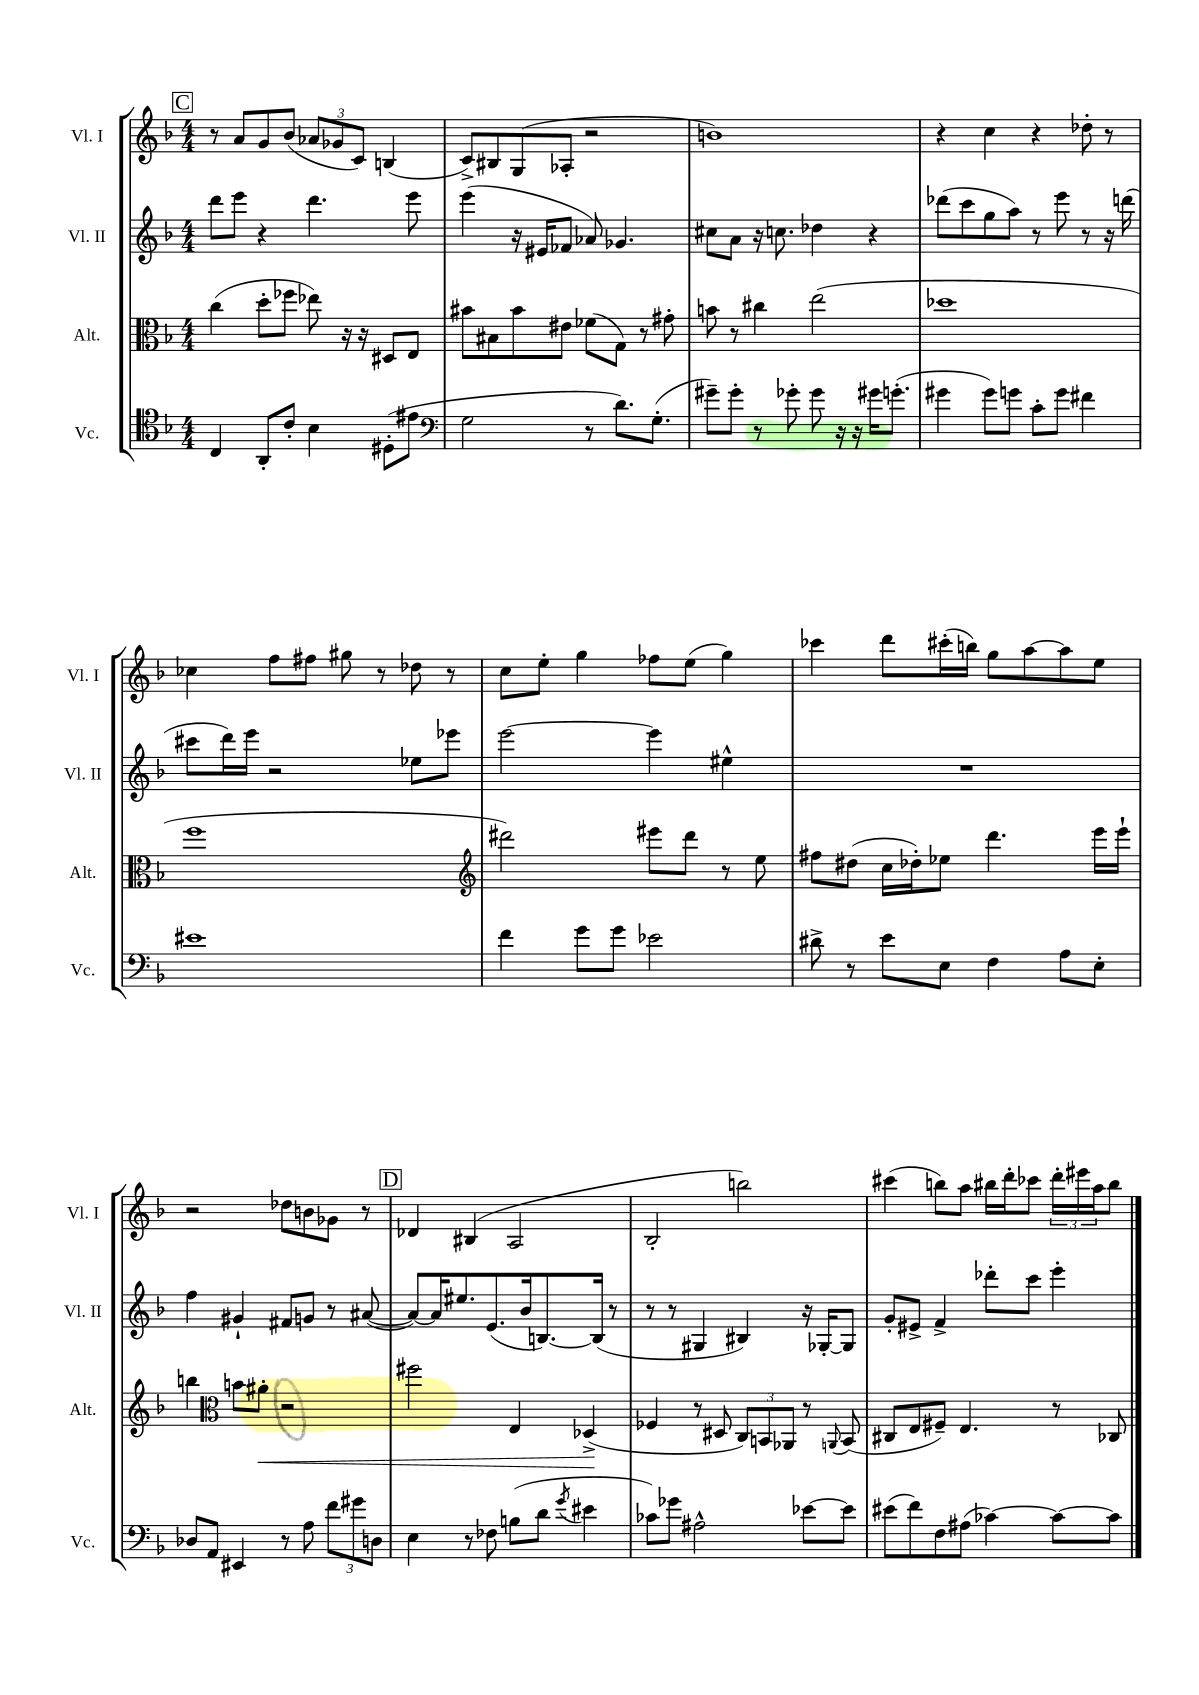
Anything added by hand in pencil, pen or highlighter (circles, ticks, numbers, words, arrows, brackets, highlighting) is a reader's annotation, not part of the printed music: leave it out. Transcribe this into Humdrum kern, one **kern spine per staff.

**kern	**kern	**dynam	**kern	**kern
*part4	*part3	*part3	*part2	*part1
*staff4	*staff3	*staff3	*staff2	*staff1
*I"Vc.	*I"Alt.	*	*I"Vl. II	*I"Vl. I
*I'Vc.	*I'Alt.	*	*I'Vl. II	*I'Vl. I
*clefC4	*clefC3	*	*clefG2	*clefG2
*k[b-]	*k[b-]	*	*k[b-]	*k[b-]
*M4/4	*M4/4	*	*M4/4	*M4/4
!!LO:REH:place=s1:t=C
=20	=20	=20	=20	=20
4C/	(4cc\	.	8ddd\L	8r
.	.	.	8eee\J	8a/L
8AA'/L	8dd'\L	.	4r	8g/
8c'/J	8ff-X\J	.	.	(8b-/J
4B-\	8ee-X\)	.	4.ddd\	12a-X/L
.	.	.	.	12g-X/
.	16r	.	.	.
.	.	.	.	12c/J)
.	16r	.	.	.
(8D#X'\L	8D#X/L	.	.	(4Bn/
8e#X\J	8E/J	.	8eee\	.
=21	=21	=21	=21	=21
*clefF4	*	*	*	*
2G\	8b#X\L	.	(4eee\	8c^/L)
.	8B#X\	.	.	8B#X/
.	8b#\	.	16r	(8G/
.	.	.	16e#X/KL	.
.	8e#X\J	.	8f-X/J	8A-X'/J
8r	(8f-X\L	.	8a-X/)	2r
8.d\L)	8G\J)	.	4.g-X/	.
.	8r	.	.	.
(8.G'\J	.	.	.	.
.	8g#X'\	.	.	.
=22	=22	=22	=22	=22
8g#X~\L)	8bn\	.	8cc#X\L	1bn)
8g#'\J	8r	.	8a\J	.
8r	4cc#X\	.	16r	.
.	.	.	8.ccn\	.
8g-X'\	.	.	.	.
8g-\	(2ee\	.	4dd-X\	.
16r	.	.	.	.
16r	.	.	.	.
16g#X\KL	.	.	4r	.
(8.gn'\J	.	.	.	.
=23	=23	=23	=23	=23
4g#X\	1dd-X	.	(8ddd-X\L	4r
.	.	.	8ccc\	.
8g#\L)	.	.	8gg\	4cc\
8gn\J	.	.	8aa\J)	.
8c'\L	.	.	8r	4r
8g\J	.	.	8eee\	.
4f#X\	.	.	8r	8dd-X'\
.	.	.	16r	8r
.	.	.	(16dddn\	.
!!LO:LB:g=z
=24	=24	=24	=24	=24
1e#X	1ff	.	8ccc#X\L	4cc-X\
.	.	.	16ddd\L)	.
.	.	.	16eee\JJ	.
.	.	.	2r	8ff\L
.	.	.	.	8ff#X\J
.	.	.	.	8gg#X\
.	.	.	.	8r
.	.	.	8ee-X\L	8dd-X\
.	.	.	8eee-X\J	8r
=25	=25	=25	=25	=25
*	*clefG2	*	*	*
4f\	2ddd#X\)	.	[2eee\	8cc\L
.	.	.	.	8ee'\J
8g\L	.	.	.	4gg\
8g\J	.	.	.	.
2e-X\	8eee#X\L	.	4eee\]	8ff-X\L
.	8ddd#\J	.	.	(8ee\J
.	8r	.	4ee#X^^\	4gg\)
.	8ee\	.	.	.
=26	=26	=26	=26	=26
8d#X^\	8ff#X\L	.	1r	4ccc-X\
8r	(8dd#X\J	.	.	.
8e\L	16cc\LL	.	.	8ddd\L
.	16dd-X'\J)	.	.	.
8E\J	8ee-X\J	.	.	(16ccc#X'\L
.	.	.	.	16bbn\JJ)
4F\	4.ddd\	.	.	8gg\L
.	.	.	.	[8aa\
8A\L	.	.	.	8aa\]
8E'\J	16eee\LL	.	.	8ee\J
.	16eee`\JJ	.	.	.
!!LO:LB:g=z
=27	=27	=27	=27	=27
8D-X/L	4bbn\	.	4ff\	2r
8AA/J	.	.	.	.
*	*clefC3	*	*	*
4EE#X/	8bn\L	.	4g#X`/	.
!	!	!LO:HP:b	!	!
.	8a#X'\J	<	.	.
8r	2r	.	8f#X/L	8dd-X\L
8A\	.	.	8gn/J	8bn\
12f\L	.	.	8r	8g-X\J
12g#X\	.	.	.	.
.	.	.	([8a#X/	8r
12Dn\J	.	.	.	.
!!LO:REH:place=s1:t=D
=28	=28	=28	=28	=28
4E\	2ff#X\	.	8a#/L_)	4d-X/
.	.	.	16a#/K]	.
.	.	.	8.ee#X/	.
8r	.	.	.	(4B#X/
8F-X\	.	.	(8.e/	.
(8Bn\L	4E/	.	.	2A/
.	.	.	16b-/k	.
8d\J	.	.	[8.Bn/)	.
8qg/	.	.	.	.
4e#X\	(4D-X^/	.	.	.
.	.	.	(16B/Jk]	.
.	.	.	8r	.
.	.	[	.	.
=29	=29	=29	=29	=29
8c-X\L)	4F-X/	.	8r	2B-'/
8g-X\J	.	.	8r	.
2A#X^^\	8r	.	4G#X/	.
.	8D#X/	.	.	.
.	12C/L)	.	4B#X/)	2bbn\)
.	12BBn/	.	.	.
.	12AA-X/J	.	.	.
[8e-X\L	8r	.	16r	.
.	.	.	[16G-X'/KL	.
.	8qqAAn/	.	.	.
8e-\J]	(8BB/	.	8G-/J]	.
=30	=30	=30	=30	=30
(8e#X\L	8C#X/L	.	8g'/L	(4ccc#X\
8f\)	8E/	.	8e#X^/J	.
8F\	8F#X~/J)	.	4f^/	8bbn\L)
(8A#X\J	4.E/	.	.	8aa\J
[4c-X\)	.	.	8ddd-X'\L	16bb#X\LL
.	.	.	.	16ddd'\J
.	.	.	8ccc\J	8ccc-X\J
8c-\L_	8r	.	4eee'\	24ddd'\LL
.	.	.	.	24eee#X\
.	.	.	.	24aa\J
8c-\J]	8C-X/	.	.	8bb#\J
==	==	==	==	==
*-	*-	*-	*-	*-
